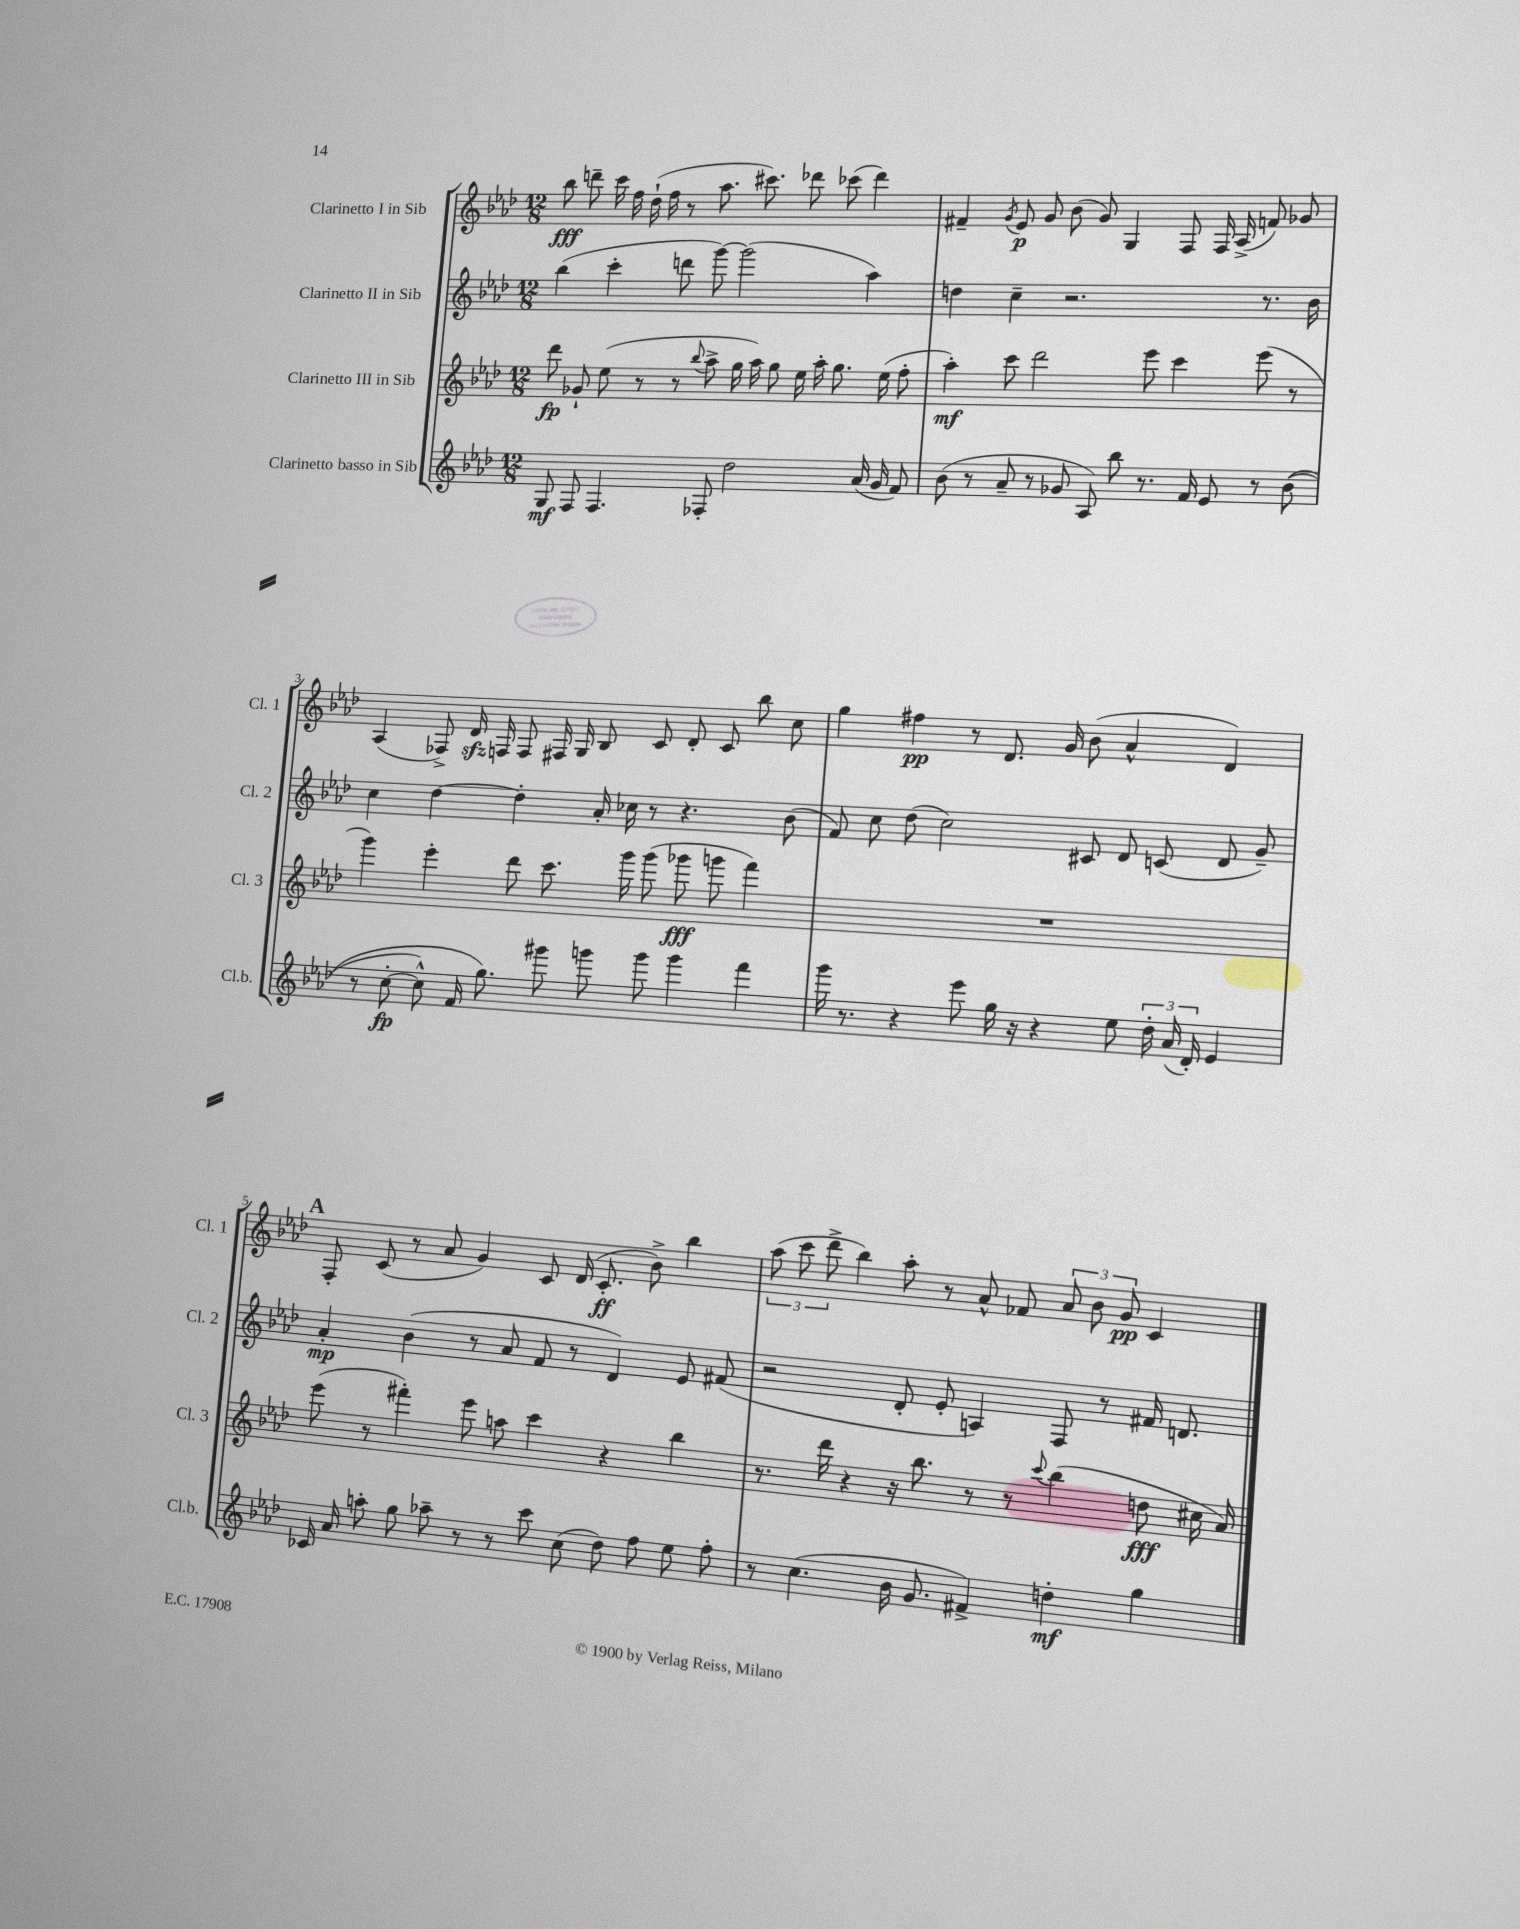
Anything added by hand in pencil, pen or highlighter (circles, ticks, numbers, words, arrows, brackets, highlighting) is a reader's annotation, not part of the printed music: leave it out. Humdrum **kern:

**kern	**kern	**kern	**kern
*staff4	*staff3	*staff2	*staff1
*clefG2	*clefG2	*clefG2	*clefG2
*k[b-e-a-d-]	*k[b-e-a-d-]	*k[b-e-a-d-]	*k[b-e-a-d-]
*M12/8	*M12/8	*M12/8	*M12/8
8G	8ddd-	(4bb-	8bb-
8F	8g-`	.	8ddd~
4.F	(8ee-	4ccc'	16ccc
.	.	.	16ff
.	8r	.	(16dd-`
.	.	.	16ff
.	8r	8ddd	8r
.	8qqbb-	.	.
8F-'	8aa-^	[8ggg)	8.aa-
2dd-	16gg	(2ggg]	.
.	16aa-)	.	8.ccc#)
.	8gg	.	.
.	16ee-	.	8ddd-
.	16aa-'	.	.
.	8.gg	.	(8ccc-
(16a-	.	4aa-)	4ddd-)
16g	(16ee-	.	.
8f)	8ff'	.	.
=	=	=	=
(8b-	4aa-')	4dd	4f#~
8r	.	.	.
.	.	.	8qg
8a-~	8ccc	4cc~	8e-
8r	2ddd-	.	8g
8g-	.	2.r	(8b-
8A-)	.	.	8g)
8bb-	.	.	4G
8.r	8eee-	.	.
.	4ccc	.	8F
16f	.	.	.
8e-	.	.	16F
.	.	.	(16A-^
8r	(8eee-	8.r	8f)
&((8b-	8r	.	8g-
.	.	16b-	.
=	=	=	=
8r	4ggg)	4cc	(4A-
[8cc'	.	.	.
8cc^^])	4eee-'	[4dd-	8F-^)
16f	.	.	16d-
8.gg&)	.	.	16F
.	8ddd-	4dd-']	8F
8ggg#	8.ccc	.	16F#
.	.	.	16G
8ggg	.	16a-'	8B-
.	16ggg	16cc-	.
8ggg	(8ggg	8r	8c
4ggg	8ggg-	4.r	8d-'
.	8ggg	.	8c
4fff	4fff)	.	8bb-
.	.	(8b-	8cc
=	=	=	=
16ggg	1.r	8f)	4gg
8.r	.	.	.
.	.	8cc	.
4r	.	(8dd-	4ff#
.	.	2cc)	.
8eee-	.	.	8r
16gg	.	.	8.d-
16r	.	.	.
4r	.	.	.
.	.	.	16g
.	.	8c#	(8b-
8ee-	.	8d-	4a-^^
24dd-'	.	(8c	.
(24a-	.	.	.
24d-')	.	.	.
4e-	.	8d-	4d-)
.	.	8g~)	.
=	=	=	=
16c-	(8eee-	4a-'	8F'
16a-	.	.	.
8aa'	8r	.	(8c
8gg	4fff#')	(4b-	8r
8aa-~	.	.	8a-
8r	8eee-	8r	4g)
8r	8aa	8a-	.
8ccc	4ccc	8f	8c
(8cc	.	8r	(16d-
.	.	.	8.c'
8dd-)	4r	4d-)	.
8ff	.	.	8b-^)
8ee-	4bb-	8e-	4bb-
8ff'	.	(8f#	.
=	=	=	=
8r	8.r	2r	(12aa-
.	.	.	12ccc
(4.cc	.	.	.
.	.	.	12ddd-^
.	16ddd-	.	.
.	4r	.	4bb-)
16b-	16r	8d-'	8aa-'
8.g	8.bb-	.	.
.	.	8e-'	8r
4f#^)	8r	4A)	8a-^^
.	8r	.	8f-
.	8qqccc	.	.
4dd'	(4bb-	8F	12a-
.	.	.	12b-
.	.	8r	.
.	.	.	12g
4gg	8dd	16f#	4c
.	.	8.d	.
.	16cc#	.	.
.	16a-)	.	.
==	==	==	==
*-	*-	*-	*-
